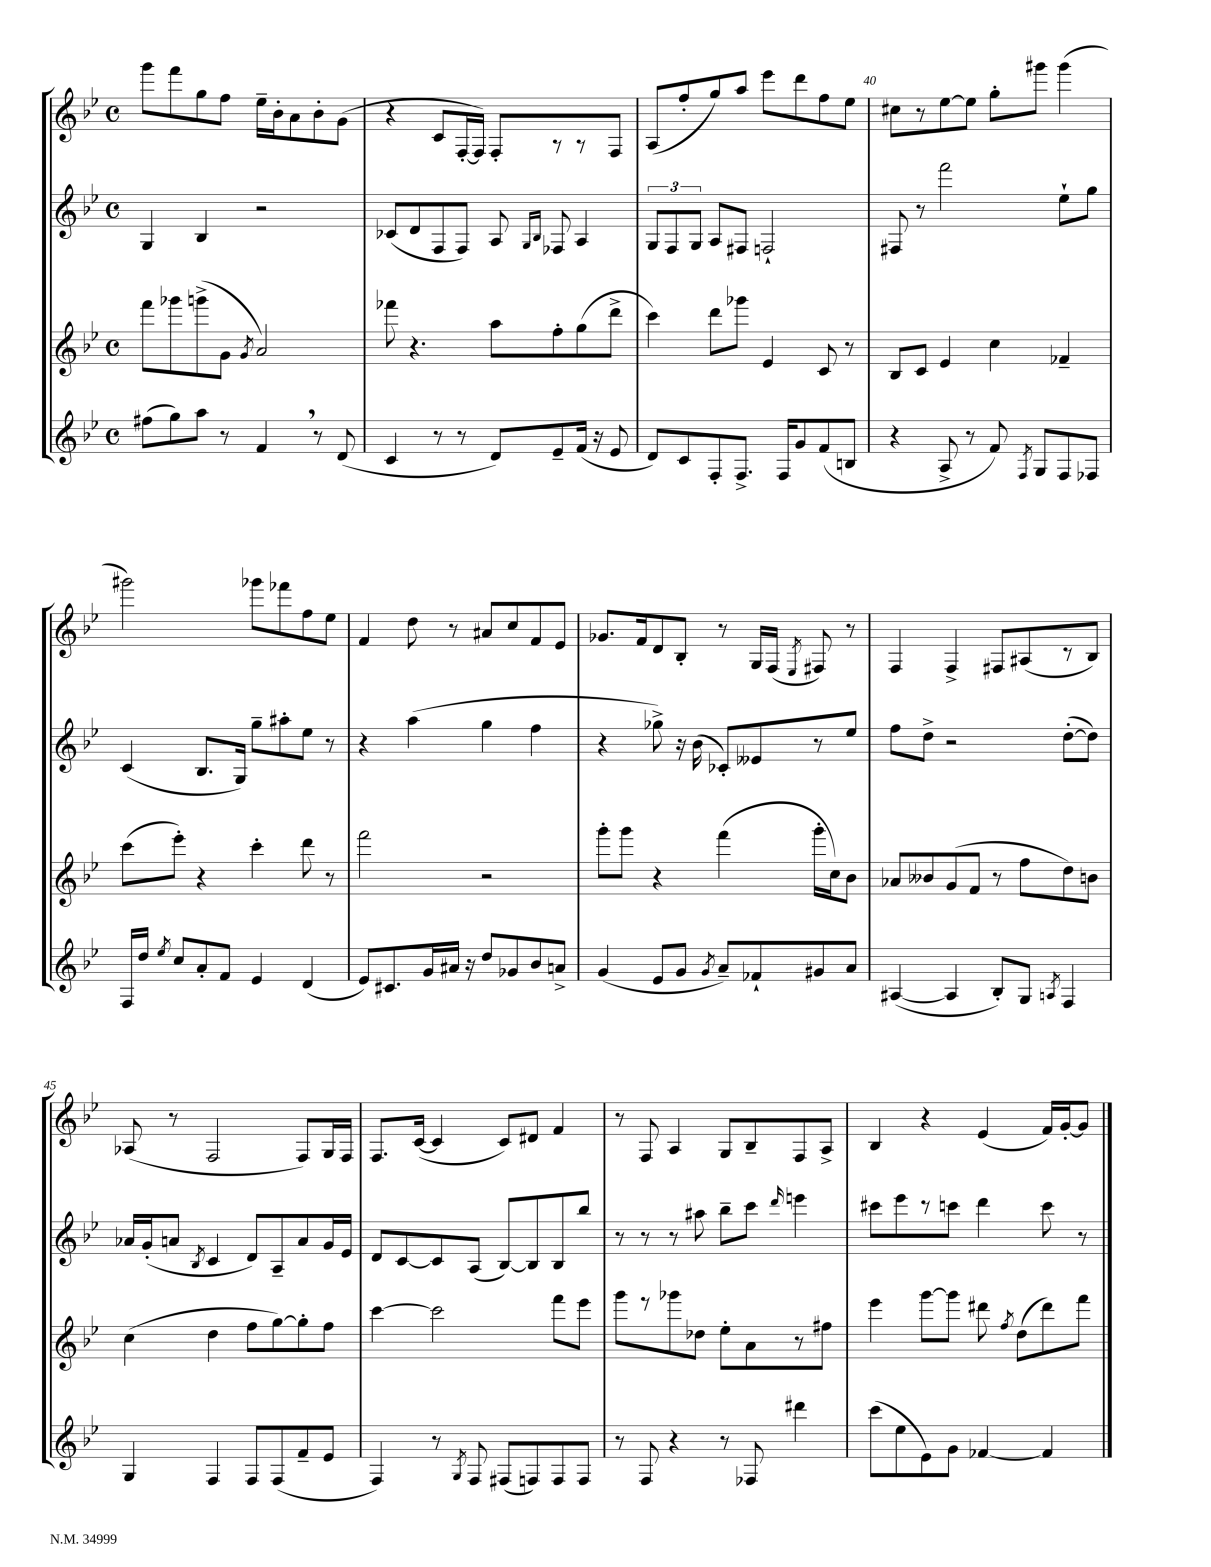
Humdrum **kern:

**kern	**kern	**kern	**kern
*part4	*part3	*part2	*part1
*staff4	*staff3	*staff2	*staff1
*clefG2	*clefG2	*clefG2	*clefG2
*k[b-e-]	*k[b-e-]	*k[b-e-]	*k[b-e-]
*M4/4	*M4/4	*M4/4	*M4/4
*met(c)	*met(c)	*met(c)	*met(c)
=37	=37	=37	=37
(8ff#X\L	8fff\L	4G/	8ggg\L
8gg\)	8ggg-X\	.	8fff\
8aa\J	(8gggn^\	4B-/	8gg\
8r	8g\J	.	8ff\J
.	8qg/	.	.
4f,/	2a/)	2r	16ee-~\LL
.	.	.	16b-'\J
.	.	.	8a\
8r	.	.	8b-'\
(8d/	.	.	(8g\J
=38	=38	=38	=38
4c/	8fff-X\	(8c-X/L	4r
.	4.r	8d/	.
8r	.	8F/	8c/L
8r	.	8F/J)	[16F'/L
.	.	.	16F/JJ])
8d/L)	8aa\L	8A/	8F'/L
.	.	16qqG/LL	.
.	.	16qqB-/JJ	.
8e-~/	8ff'\	8F-X/	8r
(16f/Jk	(8gg\	4A/	8r
16r	.	.	.
8e-/	8ddd^\J	.	8F/J
=39	=39	=39	=39
8d/L)	4ccc\)	12G/L	(8A/L
.	.	12F/	.
8c/	.	.	8ff'/
.	.	12G/J	.
8F'/	8ddd\L	8A/L	8gg/)
8.F^/J	8ggg-X\J	8F#X/J	8aa/J
.	4e-/	2Fn`/	8eee-\L
16F/KL	.	.	.
8g/	.	.	8ddd\
(8f/	8c/	.	8ff\
8Bn/J	8r	.	8ee-\J
=40	=40	=40	=40
4r	8B-/L	8F#X/	8cc#X\L
.	8c/J	8r	8r
8A^/	4e-/	2fff\	[8ee-\
8r	.	.	8ee-\J]
8f/)	4cc\	.	8gg'\L
8qF/	.	.	.
8G/L	.	.	8ggg#X\J
8F/	4f-X~/	8ee-`\L	(4ggg#\
8F-X/J	.	8gg\J	.
!!LO:LB:g=z
=41	=41	=41	=41
16F/LL	(8ccc\L	(4c/	2ggg#X\)
16dd/JJ	.	.	.
8qee-/	.	.	.
8cc/L	8eee-'\J)	.	.
8a'/	4r	8.B-/L	.
8f/J	.	.	.
.	.	16G/Jk)	.
4e-/	4ccc'\	8gg~\L	8ggg-X\L
.	.	8aa#X'\	8fff-X\
(4d/	8ddd\	8ee-\J	8ff\
.	8r	8r	8ee-\J
=42	=42	=42	=42
8e-/L)	2fff\	4r	4f/
8.c#X/	.	.	.
.	.	(4aa\	8dd\
16g/L	.	.	.
16a#X/JJ	.	.	8r
16r	.	.	.
8dd/L	2r	4gg\	8a#X/L
8g-X/	.	.	8cc/
8b-/	.	4ff\	8f/
8an^/J	.	.	8e-/J
=43	=43	=43	=43
(4g/	8ggg'\L	4r	8.g-X/L
.	8ggg\J	.	.
.	.	.	16f/k
8e-/L	4r	8gg-X^\)	8d/
8g/J	.	16r	8B-'/J
.	.	(16b-\	.
8qg/	.	.	.
8a~/L)	(4fff\	8c-X'/L)	8r
8f-X`/	.	8e--X/	16G/LL
.	.	.	(16F/JJ
.	.	.	8qE-/
8g#X/	16ggg'\LL	8r	8F#X/)
.	16cc\J)	.	.
8a/J	8b-\J	8ee-/J	8r
=44	=44	=44	=44
([4A#X/	8a-X/L	8ff\L	4F/
.	8b--X/	8dd^\J	.
4A#/]	(8g/	2r	4F^/
.	8f/J	.	.
8B-'/L)	8r	.	8F#X/L
8G/J	8ff\L	.	(8A#X/
8qAn/	.	.	.
4F/	8dd\)	([8dd'\L	8r
.	8bn\J	8dd\J])	8B-/J)
!!LO:LB:g=z
=45	=45	=45	=45
4G/	(4cc\	16a-X/LL	(8A-X/
.	.	(16g'/J	.
.	.	8an/J	8r
.	.	8qB-/	.
4F/	4dd\	4c/	2F/
8F/L	8ff\L	8d/L)	.
(8F/	[8gg\)	8A~/	.
8f~/	8gg'\]	8a/	8F/L)
8e-/J	8ff\J	16g/L	16G/L
.	.	16e-/JJ	16F/JJ
=46	=46	=46	=46
4F/)	[4ccc\	8d/L	8.F/L
.	.	[8c/	.
.	.	.	([16c/Jk
8r	2ccc\]	8c/]	4c/]
8qG/	.	.	.
8F/	.	(8A/J	.
(8F#X/L	.	[8B-/L)	8c/L)
8Fn/)	.	8B-/]	8d#X/J
8F/	8fff\L	8B-/	4f/
8F/J	8eee-\J	8bb-/J	.
=47	=47	=47	=47
8r	8ggg\L	8r	8r
8F/	8r	8r	8F/
4r	8ggg-X\	8r	4A/
.	8dd-X\J	8aa#X\	.
8r	8ee-'\L	8bb-~\L	8G/L
8F-X/	8a\	8ccc\J	8B-~/
.	.	16qqddd/	.
4ddd#X\	8r	4eeen\	8F/
.	8ff#X\J	.	8A^/J
=48	=48	=48	=48
(8ccc\L	4eee-\	8ccc#X\L	4B-/
8ee-\	.	8eee-\	.
8e-\)	[8ggg\L	8r	4r
8g\J	8ggg\J]	8cccn\J	.
[4f-X/	8ddd#X\	4ddd\	(4e-/
.	8qff/	.	.
.	(8dd\L	.	.
4f-/]	8ddd#\)	8ccc\	16f/LL)
.	.	.	[16g'/J
.	8fff\J	8r	8g/J]
==	==	==	==
*-	*-	*-	*-
